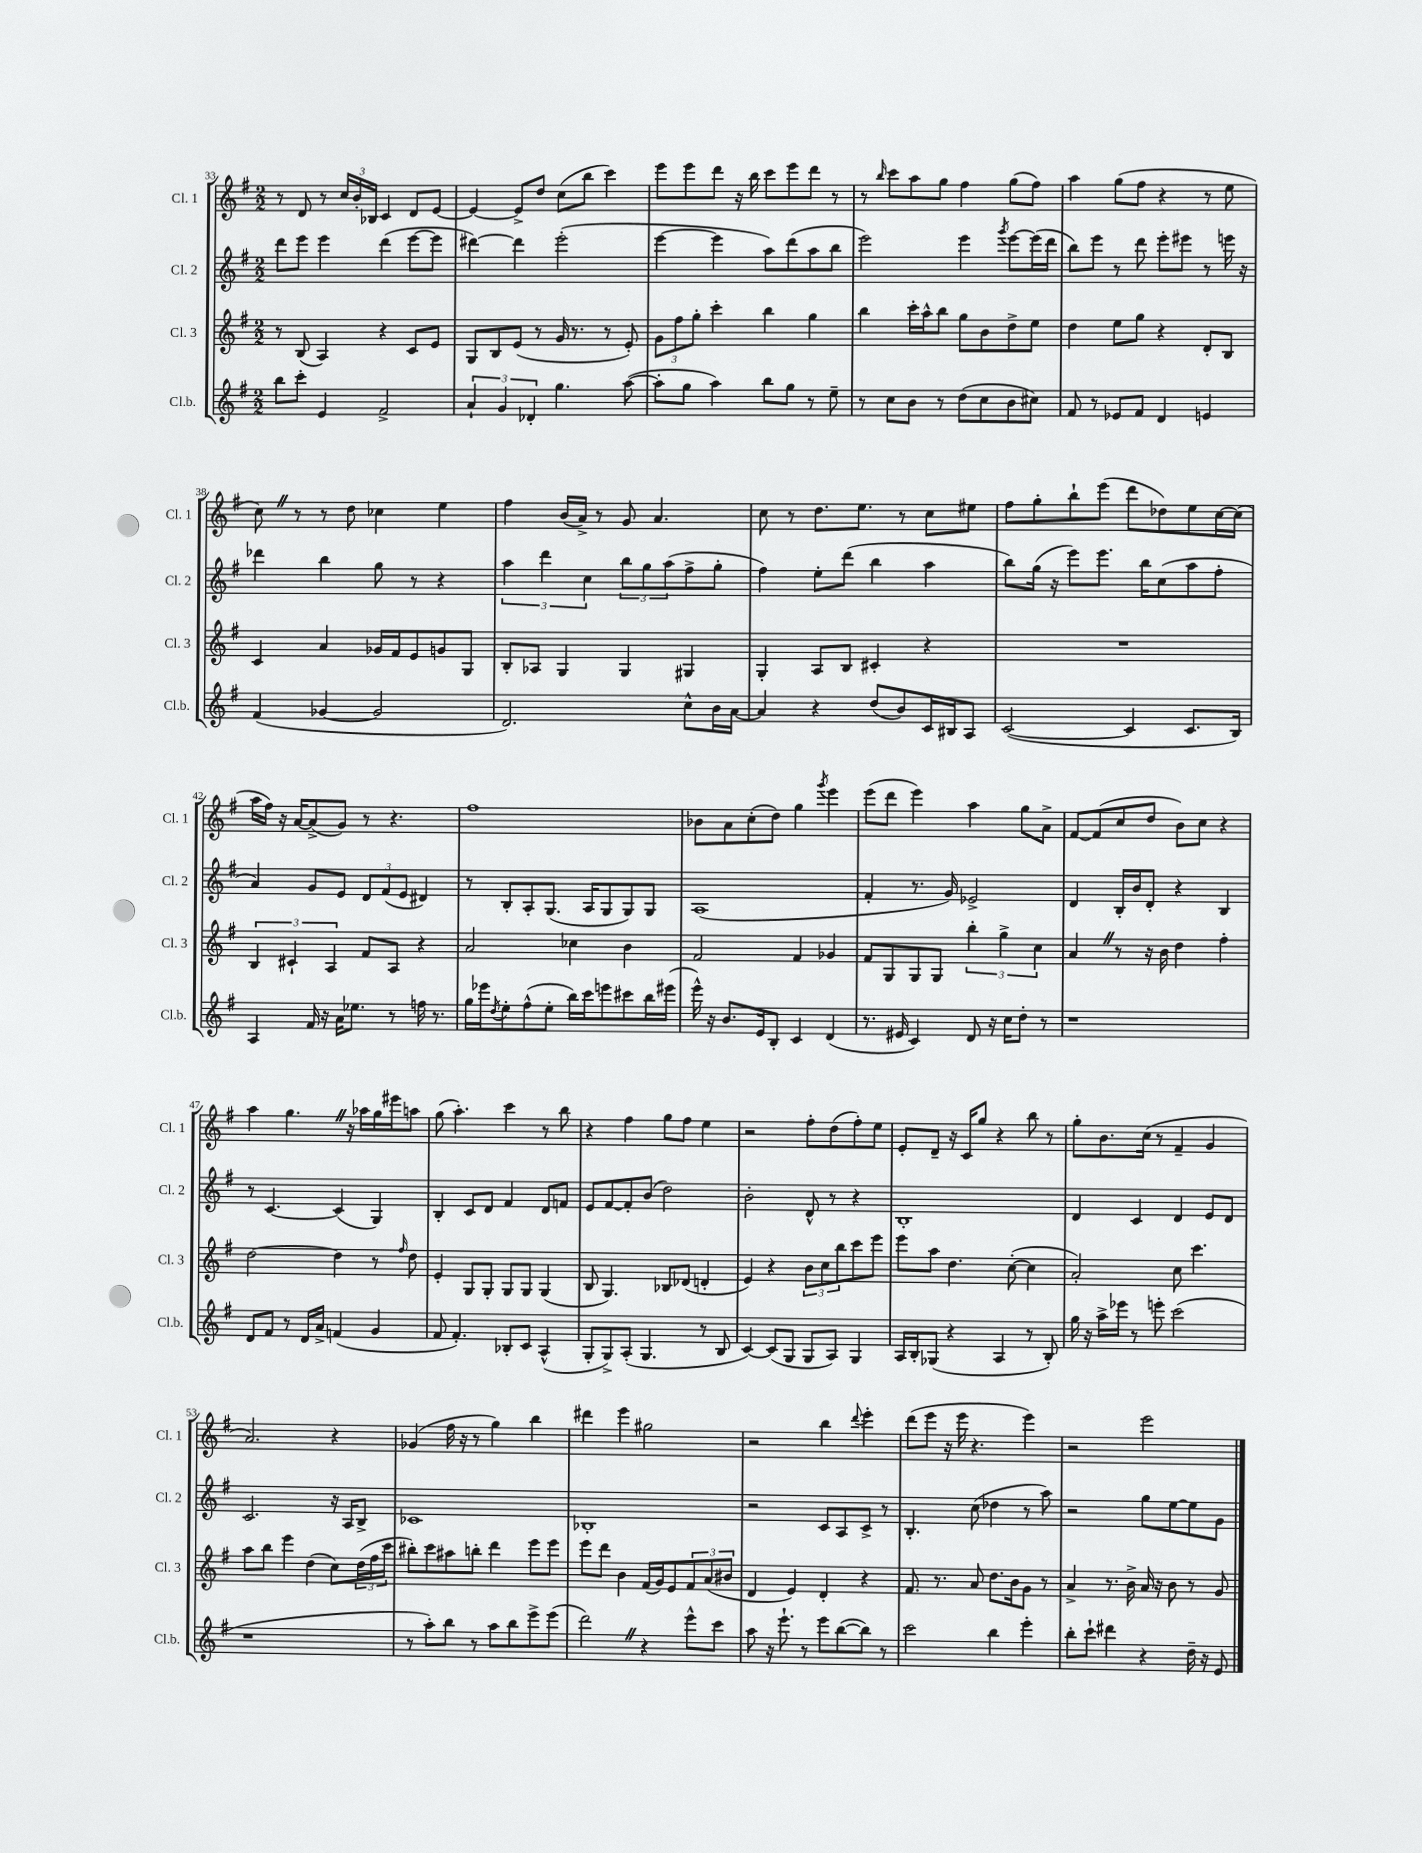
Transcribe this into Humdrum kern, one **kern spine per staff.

**kern	**kern	**kern	**kern
*part4	*part3	*part2	*part1
*staff4	*staff3	*staff2	*staff1
*I"Cl.b.	*I"Cl. 3	*I"Cl. 2	*I"Cl. 1
*I'Cl.b.	*I'Cl. 3	*I'Cl. 2	*I'Cl. 1
*clefG2	*clefG2	*clefG2	*clefG2
*k[f#]	*k[f#]	*k[f#]	*k[f#]
*M2/2	*M2/2	*M2/2	*M2/2
=33	=33	=33	=33
8bb\L	8r	8ddd\L	8r
8ccc'\J	(8B/	8eee\J	8d/
4e/	4A/)	4eee\	8r
.	.	.	24cc/LL
.	.	.	24b'/
.	.	.	24B-X/JJ
2f#^/	4r	(4ddd\	4c/
.	8c/L	[8eee\L	8d/L
.	8e/J	8eee\J]	[8e/J
=34	=34	=34	=34
6a`/	8G/L	[4ddd#X\)	4e/_
.	8B/	.	.
6g/	.	.	.
.	(8e/J	4ddd#\]	8e^/L]
6d-X'/	.	.	.
.	8r	.	8dd/J
4.gg\	16g/	(2eee'\	(8cc\L
.	8.r	.	.
.	.	.	8bb\J
.	8r	.	4ccc\)
([8aa\	8e'/)	.	.
=35	=35	=35	=35
8aa'\L]	12g\L	[4eee\	8eee\L
.	12ff#\	.	.
8gg\J	.	.	8eee\
.	12gg'\J	.	.
4aa\)	4ccc'\	4eee\]	8ddd\J
.	.	.	16r
.	.	.	16bb\
8bb\L	4bb\	8aa\L)	8ccc\L
8gg\J	.	(8ddd\	8eee\
8r	4gg\	8aa\	8ddd\J
8ee~\	.	8bb\J	8r
=36	=36	=36	=36
8r	4bb\	2eee\)	8r
.	.	.	16qqbb/
8cc\L	.	.	8ccc\L
8b\J	16ccc'\LL	.	8aa\
.	16aa^^\J	.	.
8r	8bb\J	.	8gg\J
(8dd\L	8gg\L	4eee\	4ff#\
8cc\	8b\	.	.
.	.	8qggg/	.
8b\	8dd^\	[8eee\L	(8gg\L
8cc#X\J)	8ee\J	(16eee\L]	8ff#\J)
.	.	16ddd\JJ	.
=37	=37	=37	=37
8f#/	4dd\	8bb\L)	4aa\
8r	.	8eee\J	.
8e-X/L	8ee\L	8r	(8gg\L
8f#/J	8gg\J	8ddd\	8ff#\J
4d/	4r	8eee'\L	4r
.	.	8eee#X\J	.
4en/	8d'/L	8r	8r
.	8B/J	16eeen\	8ee\
.	.	16r	.
!!LO:LB:g=z
=38	=38	=38	=38
(4f#/	4c/	4ddd-X\	8ccZ\)
.	.	.	8r
[4g-X/	4a/	4bb\	8r
.	.	.	8dd\
2g-/]	16g-X/LL	8gg\	4cc-X\
.	16f#/J	.	.
.	8e/	8r	.
.	8gn/	4r	4ee\
.	8G/J	.	.
=39	=39	=39	=39
2.d/)	8B'/L	6aa\	4ff#\
.	8A-X/J	.	.
.	.	6ddd\	.
.	4G/	.	(16b/LL
.	.	.	16a^/JJ)
.	.	6cc\	.
.	.	.	8r
.	4G/	12bb\L	8g/
.	.	12gg\	.
.	.	.	4.a/
.	.	(12aa\	.
8cc^^\L	4G#X/	8ff#^\	.
16b\L	.	8gg'\J	.
[16a\JJ	.	.	.
=40	=40	=40	=40
4a/]	4G'/	4ff#\)	8cc\
.	.	.	8r
4r	8A/L	8ee'\L	8.dd\L
.	8B/J	(8ddd\J	.
.	.	.	8.ee\J
(8dd/L	4c#X'/	4bb\	.
8b/)	.	.	8r
16c/L	4r	4aa\	8cc\L
16B#X/J	.	.	.
8A/J	.	.	8ee#X\J
=41	=41	=41	=41
([2c/	1r	8bb\L)	8ff#\L
.	.	(16gg\Jk	8gg'\
.	.	16r	.
.	.	8eee\L)	8bb`\
.	.	8.eee\J	(8eee\J
4c/]	.	.	8ddd\L
.	.	16bb\KL	.
.	.	(8cc\	8dd-X\)
8.c/L	.	8aa\	8ee\
.	.	8ff#'\J	[16cc\L
16B/Jk)	.	.	(16cc\JJ]
!!LO:LB:g=z
=42	=42	=42	=42
4A/	6B/	4a/)	16aa\LL
.	.	.	16ff#\JJ)
.	.	.	16r
.	6c#X`/	.	.
.	.	.	[16a/KL
16f#/	.	8g/L	(8a^/]
16r	.	.	.
.	6A/	.	.
16a\KL	.	8e/J	8g/J)
8.ee-X\J	.	.	.
.	8f#/L	12d/L	8r
.	.	(12f#/	.
8r	8A/J	.	4.r
.	.	12e/J	.
16ffn\	4r	4d#X/)	.
8.r	.	.	.
=43	=43	=43	=43
16gg\LL	2a/	8r	1ff#
16eee-X\J	.	.	.
8qdd/	.	.	.
8ee'\	.	8B'/L	.
(8ff#^^\	.	8A'/	.
8ee'\J	.	(8.G/J	.
16bb\LL)	4cc-X\	.	.
16ccc\J	.	16A/KL	.
8eeen\	.	8G/	.
8ccc#X\	4b\	8G/)	.
16bb\L	.	8G/J	.
(16eee#X\JJ	.	.	.
=44	=44	=44	=44
16eee^^\)	2f#/	(1A	8b-X\L
16r	.	.	.
8.b/L	.	.	8a\
.	.	.	(8cc'\
16e/k	.	.	.
8B'/J	.	.	8dd\J)
4c/	4f#/	.	4gg\
.	.	.	8qggg/
(4d/	4g-X/	.	4eee\
=45	=45	=45	=45
8.r	8f#/L	4f#'/	(8eee\L
.	8G/	.	8ddd\J
16e#X/	.	.	.
4c/)	8G/	8.r	4eee\)
.	8G/J	.	.
.	.	16g/)	.
8d/	6bb'\	2e-X^/	4aa\
16r	.	.	.
.	6gg^\	.	.
16cc\KL	.	.	.
8dd'\J	.	.	8gg\L
.	6cc\	.	.
8r	.	.	8a^\J
=46	=46	=46	=46
1r	4aZ/	4d/	[8f#/L
.	.	.	(8f#/]
.	8r	16B'/LL	8cc/
.	.	16b/J	.
.	16r	8d'/J	8dd/J
.	16b\	.	.
.	4dd\	4r	8b\L)
.	.	.	8cc\J
.	4ff#'\	4B/	4r
!!LO:LB:g=z
=47	=47	=47	=47
8d/L	[2dd\	8r	4aa\
8f#/J	.	[4.c/	.
8r	.	.	4.ggZ\
16d/LL	.	.	.
16a^/JJ	.	.	.
(4fn/	4dd\]	(4c/]	.
.	.	.	16r
.	.	.	16aa-X\LL
4g/	8r	4G/)	16gg\
.	.	.	16eee#X\J
.	16qqff#/	.	.
.	8dd\	.	8aan\J
=48	=48	=48	=48
8f#/	4e'/	4B'/	(8gg\
4.f#'/)	.	.	4.aa'\)
.	8G/L	8c/L	.
.	8G'/J	8d/J	.
8B-X'/L	8G/L	4f#/	4ccc\
8c/J	8G/J	.	.
(4A^^/	(4G/	8d/L	8r
.	.	8fn/J	8bb\
=49	=49	=49	=49
8G'/L	8B/	8e/L	4r
8G^/)	4.G/)	[8f#/	.
(8A'/J	.	8f#'/]	4ff#\
4.G/	.	(8b/J	.
.	8B-X/L	2dd\)	8gg\L
.	(8d-X/J	.	8ff#\J
8r	4dn'/	.	4ee\
8B/	.	.	.
=50	=50	=50	=50
[4c/)	4e/)	2b'\	2r
(8c/L]	4r	.	.
8G/J	.	.	.
8G/L	12b\L	8d^^/	8ff#'\L
.	12cc\	.	.
8A/J)	.	8r	(8dd\
.	12bb\	.	.
4G/	8ccc\	4r	8ff#'\)
.	8eee\J	.	8ee\J
=51	=51	=51	=51
16A/LL	8eee\L	1B'	8e'/L
16B'/J	.	.	.
(8G-X/J	8aa\J	.	8d~/J
4r	4.dd\	.	16r
.	.	.	16c/KL
.	.	.	8gg/J
4A/	.	.	4r
.	([8cc'\	.	.
8r	4cc\]	.	8bb\
8B'/)	.	.	8r
=52	=52	=52	=52
16gg\	2a'/)	4d/	8gg'\L
16r	.	.	.
16aa^\LL	.	.	8.b\
16eee-X\JJ	.	.	.
8r	.	4c/	.
.	.	.	(16cc\Jk
8eeen'\	.	.	8r
(2ccc\	8cc\	4d/	4f#~/
.	4.ccc\	.	.
.	.	8e/L	4g/
.	.	8d/J	.
!!LO:LB:g=z
=53	=53	=53	=53
1r	8aa\L	2.c/	2.a/)
.	8bb\J	.	.
.	4eee\	.	.
.	(4dd\	.	.
.	8cc\L)	16r	4r
.	.	16A/KL	.
.	(24dd\L	8B^/J	.
.	24ff#\	.	.
.	24ccc\JJ	.	.
=54	=54	=54	=54
8r	8bb#X'\L)	1c-X	(4g-X/
8aa'\L)	8ccc\	.	.
8bb\J	8aa#X\	.	16ff#\
.	.	.	16r
8r	8bbn'\J	.	8r
8aa\L	4ddd\	.	4gg\)
8bb\	.	.	.
8eee^\	8eee\L	.	4bb\
(8eee\J	8eee\J	.	.
=55	=55	=55	=55
2dddZ\)	8eee\L	1B-X'	4ddd#X\
.	8ddd\J	.	.
.	4b\	.	4eee\
4r	(16f#/LL	.	2gg#X\
.	16g/J)	.	.
.	8e/	.	.
8eee^^\L	12f#/	.	.
.	(12a/	.	.
8ccc\J	.	.	.
.	12b#X/J	.	.
=56	=56	=56	=56
8aa\	4d/	2r	2r
16r	.	.	.
8.eee`\	.	.	.
.	4e/)	.	.
8r	.	.	.
8eee\L	4d'/	8c/L	4bb\
([8bb\	.	8A/	.
.	.	.	8qqddd/
8bb\J])	4r	8c^/J	4eee'\
8r	.	8r	.
=57	=57	=57	=57
2ccc\	8.f#/	4.B'/	(8ddd\L
.	.	.	8eee\J
.	8.r	.	.
.	.	.	16r
.	.	.	16eee\
.	8a/	(8cc\	4.r
4bb\	8.dd\L	4dd-X\	.
.	16b\k	.	.
4eee'\	8g\J	8r	4eee\)
.	8r	8aa\)	.
=58	=58	=58	=58
8bb'\L	4a^/	2r	2r
8ccc`\J	.	.	.
4ddd#X\	8.r	.	.
.	16b^\	.	.
4r	16a/	8gg\L	2eee\
.	16r	.	.
.	8b\	[8ee\	.
16dd~\	8r	8ee\]	.
16r	.	.	.
8e/	8g/	8g\J	.
==	==	==	==
*-	*-	*-	*-
